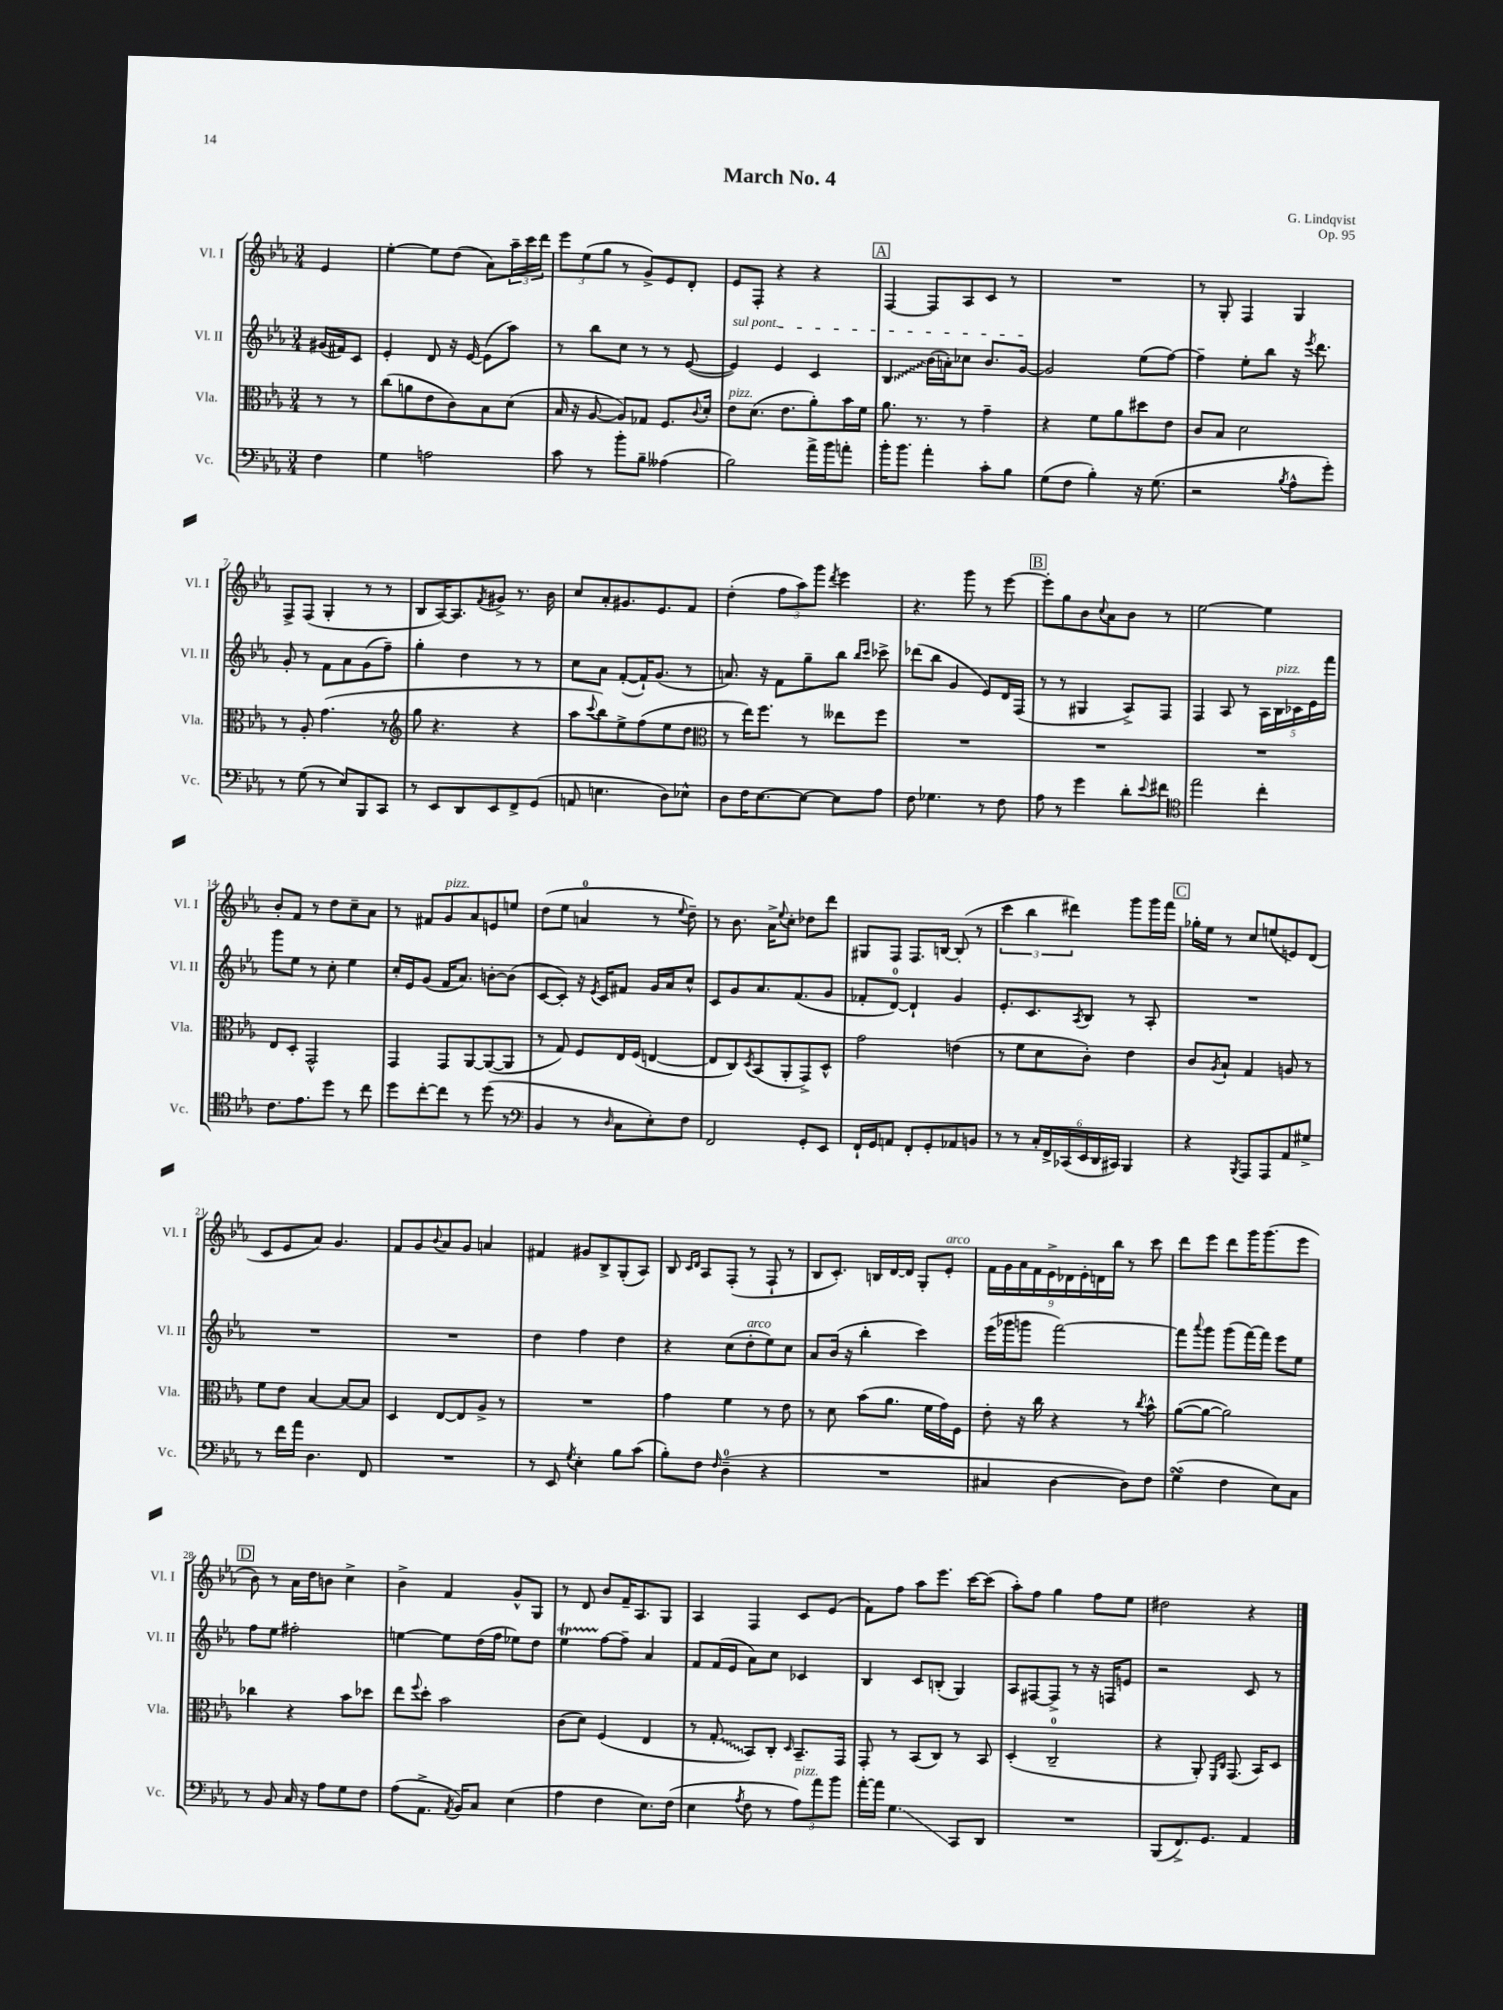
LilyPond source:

\header { title = "March No. 4" composer = "G. Lindqvist" opus = "Op. 95" }
<<
\new StaffGroup <<
\new Staff = "s0" \with { instrumentName = "Vl. I" shortInstrumentName = "Vl. I" } {
    \clef treble \key ees \major \numericTimeSignature \time 3/4 \partial 4
    ees'4 |
    ees''4~-. ees''8 d''8( aes'8) \tuplet 3/2 { aes''16-- c'''16 d'''16 } |
    \tuplet 3/2 { ees'''8 ees''8( g''8 } r8 g'8->) ees'8 d'8-. |
    ees'8 f8-. r4 r4 |
    \mark \markup { \box "A" } f4~ f8 aes8 c'8 r8 |
    R2. |
    r8 g8-. f4 g4 |
    f8-> f8( g4-. r8 r8 |
    bes8 aes16~) aes8. \acciaccatura { f'8 } gis'8-> r8. bes'16 |
    c''8 aes'8-. gis'8. ees'8. f'8 |
    d''4-.( \tuplet 3/2 { f''8 aes''8) g'''8 } \acciaccatura { d'''8 } ees'''4 |
    r4. g'''8 r8 ees'''8~ |
    \mark \markup { \box "B" } ees'''8-. g''8 bes'8 \appoggiatura { c''8 } aes'8 bes'8 r8 |
    ees''2~ ees''4 |
    bes'8-. f'8 r8 d''8 c''8-- aes'8 |
    r8 fis'8 g'8^\markup { \italic "pizz." } aes'8 e'8 e''8 |
    d''8( ees''8 a'4-0 r8 \appoggiatura { ees''8 } d''8--) |
    r8 bes'8. aes'16-> \appoggiatura { ees''8 } c''8-. des''8 d'''8 |
    gis8 f8 f8. b16~ b8-.( r8 |
    \tuplet 3/2 { c'''4 bes''4 dis'''4) } g'''8 g'''16 f'''16 |
    \mark \markup { \box "C" } ges''16-. ees''16 r8 c''8 e''8( e'8) d'8( |
    c'8 ees'8 aes'8) g'4. |
    f'8 g'8 \appoggiatura { bes'8 } aes'8 g'8 a'4 |
    fis'4 gis'8 bes8-> g8-.( aes8) |
    bes8 \grace { c'16 d'16 } aes8 f8-.( r8 f8-! r8 |
    bes8 c'8.-.) b16 d'16~ d'16 g8-. ees'8-.^\markup { \italic "arco" } |
    \tuplet 9/8 { f'16 g'16 aes'16 f'16 ees'16-> des'16 ees'16-. d'16 bes''16 } r8 c'''8 |
    d'''8 ees'''8 d'''8 g'''16 g'''8.( ees'''8 |
    \mark \markup { \box "D" } bes'8) r8 aes'16 d''16 b'8 c''4-> |
    bes'4-> f'4 g'8-^ g8 |
    r8 d'8 bes'8 f'16-- aes8. g8 |
    aes4 f4 c'8 ees'8( |
    f'8) f''8 aes''8 ees'''8. c'''16~ c'''8( |
    aes''8-.) f''8 g''4 f''8 ees''8 |
    dis''2 r4 \bar "|." |
}
\new Staff = "s1" \with { instrumentName = "Vl. II" shortInstrumentName = "Vl. II" } {
    \clef treble \key ees \major \numericTimeSignature \time 3/4 \partial 4
    gis'16( fis'16) c'8 |
    ees'4-. d'8 r16 ees'16~ ees'8( aes''8) |
    r8 bes''8 c''8 r8 r8 ees'8~( |
    \once \override TextSpanner.bound-details.left.text = \markup { \italic "sul pont." } ees'4\startTextSpan) ees'4 c'4 |
    \mark \markup { \box "A" } \once \override Glissando.style = #'zigzag bes4\glissando bes'16( a'16-.) ces''8 bes'8. g'16~\stopTextSpan |
    g'2 ees''8( f''8~) |
    f''4-- ees''8-. bes''8 r16 \acciaccatura { ees'''8 } d'''8. |
    g'8-. r8 f'8 aes'8 g'8( f''8--) |
    g''4-. d''4 r8 r8 |
    c''8 aes'8 f'8~-.( f'16-!) g'8.( r8 |
    a'8.) r16 f'8 g''8-- bes''8 \grace { bes''16 c'''16 } ces'''8-> |
    des'''8( bes''8 g'4 ees'8) d'16 f16( |
    \mark \markup { \box "B" } r8 r8 gis4 aes8->) f8 |
    f4 aes8 r8 \tuplet 5/4 { aes16 bes16^\markup { \italic "pizz." } ces'16 ees'16 f'''16 } |
    g'''8 ees''8 r8 c''8-. ees''4 |
    c''16-. ees'16 g'8( f'16 aes'8.) b'8~-. b'8( |
    c'8~ c'8-.) r16 \acciaccatura { ees'8 } c'16 fis'8 g'16 aes'16 c''8-^ |
    c'8 g'8 aes'8. f'8.( g'8 |
    fes'8-. d'8-0~) d'4-! g'4 |
    ees'8.-. c'8. \acciaccatura { aes8 } bes8 r8 aes8-. |
    \mark \markup { \box "C" } R2. |
    R2. |
    R2. |
    d''4 f''4 d''4 |
    r4 c''8( d''8-.^\markup { \italic "arco" } ees''8) c''8 |
    aes'8 bes'16( r16 bes''4-. c'''4) |
    ees'''16( ges'''16 g'''8 f'''2~) |
    f'''8 \appoggiatura { aes'''8 } g'''8 g'''8( f'''16~) f'''16 ees'''8 ees''8 |
    \mark \markup { \box "D" } f''8 ees''8 fis''2-. |
    e''4~ e''8 d''16( f''16 ees''8) d''8 |
    ees''4\startTrillSpan f''8~\stopTrillSpan f''8-- aes'4 |
    f'8 f'16( ees'16 aes'8) c''8 ces'4 |
    bes4 c'8 b8-.( g4) |
    aes8 fis8~ fis8-> r8 r16 f16 e'8 |
    r2 c'8 r8 \bar "|." |
}
\new Staff = "s2" \with { instrumentName = "Vla." shortInstrumentName = "Vla." } {
    \clef alto \key ees \major \numericTimeSignature \time 3/4 \partial 4
    r8 r8 |
    c''8( a'8 ees'8 c'8) bes8 d'8( |
    bes16 r16 aes8~ aes8) ges8 f8. \appoggiatura { c'8 } d'16-. |
    ees'8^\markup { \italic "pizz." } d'8.( ees'8. aes'8-.) bes'16 f'16 |
    \mark \markup { \box "A" } aes'8. r8. r8 g'4-- |
    r4 f'8 aes'8 dis''8 ees'8 |
    c'8 bes8 d'2 |
    r8 aes8-. g'4.( r8 |
    \clef treble g''8 r4. r4 |
    aes''8 \appoggiatura { c'''8 } bes''8) ees''8-> f''8( ees''8 d''8 |
    \clef alto r8 ees''16) f''8. r8 eeses''8 f''8 |
    R2. |
    \mark \markup { \box "B" } R2. |
    R2. |
    ees8 d8-. g,2-^ |
    g,4 g,8 aes,8~ aes,8~( aes,8 |
    r8 g8) f8 ees16 f16( e4~ |
    e8 c8) \acciaccatura { d8 } bes,8( aes,8-. g,8->) d8-^ |
    g'2 e'4( |
    r8 f'8 d'8 c'8-.) ees'4 |
    \mark \markup { \box "C" } c'8 \acciaccatura { aes8 } bes8-! g4 a8 r8 |
    f'8 ees'8 bes4~ bes8~ bes8 |
    d4 ees8~ ees8 aes8-> r8 |
    R2. |
    g'4 f'4 r8 ees'8 |
    r8 d'8 bes'8( aes'8. f'16 g'16) f16 |
    ees'8-. r16 c''16 r4 r8 \acciaccatura { c''8 } bes'8-^ |
    aes'8~( aes'8~ aes'2) |
    \mark \markup { \box "D" } ces''4 r4 bes'8 des''8 |
    ees''8 \appoggiatura { f''8 } d''8-. bes'2 |
    c'8( d'8) f4( ees4 |
    r8 \once \override Glissando.style = #'zigzag g8-.\glissando bes,8) c8-. \grace { d16 } bes,8.-- g,16 |
    g,8-. r8 bes,8( c8) r8 bes,8 |
    d4-.( c2-0-- |
    r4 aes,8-.) \grace { f,16 c16 } g,8.( bes,16) d8 \bar "|." |
}
\new Staff = "s3" \with { instrumentName = "Vc." shortInstrumentName = "Vc." } {
    \clef bass \key ees \major \numericTimeSignature \time 3/4 \partial 4
    f4 |
    g4 a2 |
    c'8 r8 bes'8-. bes8-- aeses4( |
    bes2) aes'16-> bes'16 a'8-. |
    \mark \markup { \box "A" } bes'16-. bes'8. aes'4-. c'8-. bes8 |
    g8( f8 bes4-.) r16 g8.( |
    r2 \acciaccatura { bes8 } aes8-^ g'8-.) |
    r8 g8( r8 ees8) bes,,8 c,8 |
    r8 ees,8 d,8 ees,8 f,8-> g,8( |
    a,8 e4. d8) ees8-^ |
    d8 f16 ees8.~ ees8~ ees8 aes8 |
    f8 ges4. r8 f8 |
    \mark \markup { \box "B" } aes8 r8 g'4 d'8-. \appoggiatura { ees'8 } fis'8 |
    \clef tenor ees''2 c''4-. |
    c'8. ees'8. d''8 r8 c''8 |
    d''8 c''8~-. c''8 r8 d''8( r8 |
    \clef bass bes,4 r8 \grace { d16 } c8 ees8-.) f8 |
    f,2 g,8-. ees,8 |
    f,16-! g,16 a,8 f,8-. g,8-. aes,8 b,8 |
    r8 r8 \tuplet 6/4 { c16-. f,16-> ces,16( ees,16 d,16 cis,16) } bes,,4 |
    \mark \markup { \box "C" } r4 \acciaccatura { bes,,8 } aes,,8 aes,,8 aes,8 gis8-> |
    r8 f'16 aes'16 d4. f,8 |
    R2. |
    r8 ees,8 \acciaccatura { g8 } ees4-. bes8 c'8( |
    bes8-.) f8 \grace { f16 } d4-0--( r4 |
    R2. |
    cis4 d4~ d8) f8 |
    g4\turn( f4 ees8) c8 |
    \mark \markup { \box "D" } r8 bes,8 c16 r16 aes8 g8 f8 |
    aes8( aes,8.-> \acciaccatura { aes,8 } bes,16) c8 ees4( |
    aes4 f4 ees8.) f16( |
    ees4 \acciaccatura { aes8 } f8 r8 \tuplet 3/2 { aes8^\markup { \italic "pizz." }) aes'8 bes'8 } |
    aes'16~-. aes'16 g4.\glissando c,8 d,8 |
    R2. |
    bes,,8( f,8.->) g,8. aes,4 \bar "|." |
}
>>
>>
